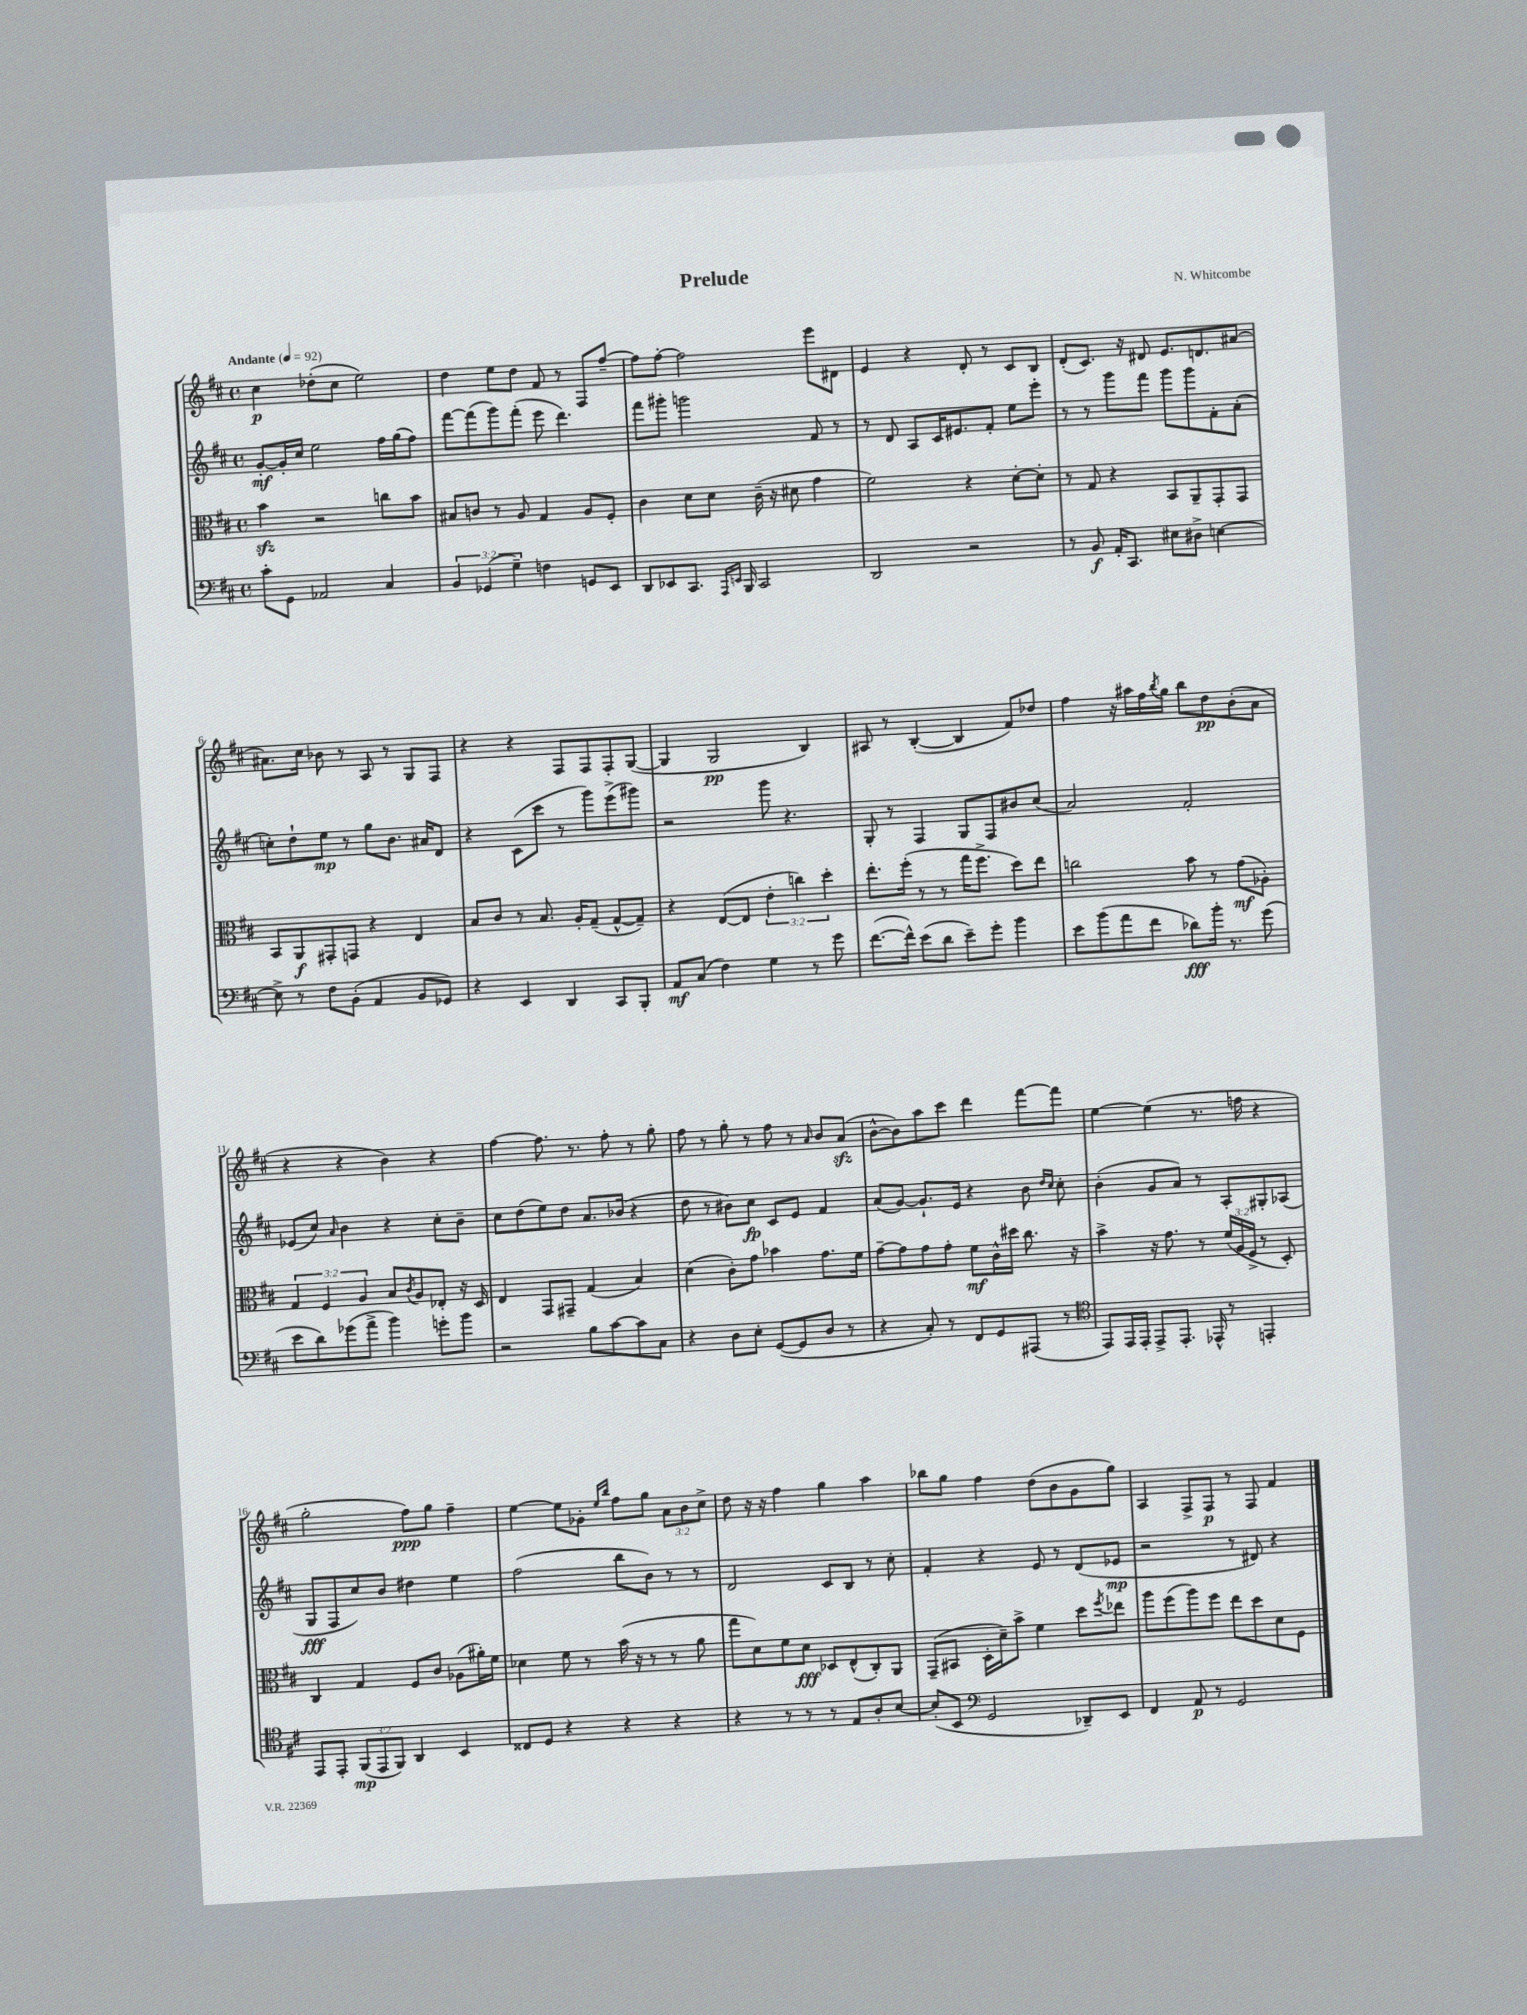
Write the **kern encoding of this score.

**kern	**kern	**kern	**kern
*staff4	*staff3	*staff2	*staff1
*clefF4	*clefC3	*clefG2	*clefG2
*k[f#c#]	*k[f#c#]	*k[f#c#]	*k[f#c#]
*M4/4	*M4/4	*M4/4	*M4/4
*met(c)	*met(c)	*met(c)	*met(c)
*MM92	*MM92	*MM92	*MM92
8c#'	4b	[8g'	4cc#
8GG	.	16g']	.
.	.	16cc#	.
2AA-	2r	2ee	(8dd-'
.	.	.	8cc#
.	.	.	2ee)
4C#	8cc	16ff#	.
.	.	(16gg	.
.	8b	8ff#)	.
=	=	=	=
6BB	8B#	[8fff#	4dd
.	8c	(8fff#]	.
(6GG-	.	.	.
.	8r	8ggg)	8ee
6G~)	.	.	.
.	8A	(8fff#'	8dd
4F	4G	8eee	8f#
.	.	4.ddd)	8r
8GG	8A	.	8F#
8EE	8F#'	.	[8ff#~
=	=	=	=
8DD	4c#	8fff#	8ff#]
8EE-	.	8ggg#'	[8ff#'
8.CC#	8d	2ggg	2ff#]
.	8d	.	.
16qqAAA	.	.	.
16qqEE	.	.	.
16BBB	.	.	.
2CC#	(16c#~	.	.
.	16r	.	.
.	8d#	.	.
.	4g	8f#	8eee
.	.	8r	8d#
=	=	=	=
2DD	2f#)	8r	4e
.	.	8d	.
.	.	8A	4r
.	.	16c#	.
.	.	8.e#	.
2r	4r	.	8d'
.	.	8f#'	8r
.	[8d'	8ee	8c#
.	8d']	8eee'	8B
=	=	=	=
8r	8r	8r	(8d'
8BB	8G	8r	8.c#)
16AA'	4r	8ggg	.
8.CC#	.	.	16r
.	.	8fff#	8d#
8E#	8BB	8ggg	8.e
8D#^	8AA~	8ggg	.
.	.	.	8.d
[4E	8GG'	8f#'	.
.	8GG	(8a'	[8a#
=	=	=	=
8E^]	8BB	8cc')	8.a#]
8r	8AA	8dd`	.
.	.	.	16cc#
8F#	8GG#'	8ee	8b-
(8BB'	8GG	8r	8r
4AA	4r	8gg	8A
.	.	8.b	8r
8BB	4E	.	8G
.	.	16a#	.
8GG-)	.	8d	8F#
=	=	=	=
4r	8B	4r	4r
.	8c#	.	.
4EE	8r	(8c#	4r
.	8.B	8ccc#	.
4DD	.	8r	8F#
.	16A'	.	.
.	(8G~	8ggg)	8F#
8CC#	[8G^^	(8eee^	8F#'
8BBB'	8G~])	8ggg#)	([8G
=	=	=	=
8AA	4r	2r	4G]
(8C#	.	.	.
4F#)	([8E	.	2G
.	8E]	.	.
4G	6e'	8ggg	.
.	.	4.r	.
.	6cc)	.	.
8r	.	.	4B)
.	6dd'	.	.
8g	.	.	.
=	=	=	=
([8.f#	8.ee'	8G'	8A#
.	.	8r	8r
16f#^^])	(16ff#'	.	.
(8e	8r	4F#	([4B'
8d	8r	.	.
8e~)	16gg	8G	4B]
.	8.ff#^	.	.
8g'	.	8F#	.
4b	8dd)	8b#	8f#)
.	8ee	(8cc#	8dd-
=	=	=	=
8e	2cc	2a)	4ff#
(8b	.	.	.
8a	.	.	16r
.	.	.	16aa#
8f#	.	.	16ff#
.	.	.	8qbb
.	.	.	16gg
8d-)	8b	2f#'	8bb
16b'	8r	.	8dd
8.r	.	.	.
.	(8g	.	(8b'
(8g	8A-')	.	8a
=	=	=	=
8e	6G	(8e-	4r
8d)	.	8cc#)	.
.	6F#	.	.
.	.	16qqa	.
(8g-	.	4b	4r
.	6A	.	.
8a^	.	.	.
4b)	8B	4r	4b)
.	8qc#	.	.
.	8A	.	.
8g'	8E-'	8cc#'	4r
8b	16r	8b~	.
.	16D	.	.
=	=	=	=
2r	4E	8cc#	[4ff#
.	.	(8dd	.
.	8GG	8ee)	8.ff#]
.	8GG#~	8dd	.
.	.	.	8.r
8B	(4G	8.a	.
[8c#	.	.	8ff#'
.	.	(16b-	.
8c#]	4B)	4r	8r
8C#	.	.	8gg'
=	=	=	=
4r	(4d	8dd	8ff#
.	.	8r	8r
8D	8c#')	8b#)	8gg'
8E'	8g	8cc#	8r
([8GG	4b-	8c#	8ff#
8GG]	.	8e	8r
.	.	.	16qqa
8D	8.g	4f#	8b
8r	.	.	(8a
.	16f#	.	.
=	=	=	=
4r	[8g~	(8a	[8b^^
.	8g]	[8g)	8b])
8C#')	8g	8.g`]	8aa
8r	8g'	.	8ccc#
.	.	16e	.
8FF#	8f#	4r	4ddd
8GG	16c#^^	.	.
.	16dd#	.	.
(8AAA#	8.cc#	8b	[8fff#
.	.	16qqdd	.
.	.	16qqcc#	.
8r	.	8cc#'	8fff#]
.	16r	.	.
=	=	=	=
*clefC4	*	*	*
8EE)	4b^	(4b'	[4ee
16EE	.	.	.
16EE'	.	.	.
8EE^	16r	8g	(4ee]
.	8.g	.	.
8.EE'	.	8a)	.
.	8r	8r	8.r
16EE-^^	.	.	.
8r	(24f#	8A'	.
.	24A	.	.
.	.	.	16ff
.	24F#^	.	.
4EE'	8r	8G#'	4r
.	8D')	(8A-	.
=	=	=	=
8EE	4C#	8G	2gg'
8EE'	.	8F#	.
(12FF#	4G	8cc#)	.
12EE	.	.	.
.	.	8b	.
12FF#)	.	.	.
4AA	8F#	4dd#	8ff#)
.	8c#	.	8gg
4BB	(8A-	4ee	4ff#~
.	16a#')	.	.
.	16f#	.	.
=	=	=	=
8C##	4d-	(2ff#	[4ee
8D	.	.	.
4r	8f#	.	8ee]
.	8r	.	8g-'
.	.	.	16qqee
.	.	.	16qqbb
4r	(16b	8bb	8ff#
.	16r	.	.
.	8r	8b)	8gg
4r	8r	8r	12a
.	.	.	12b
.	8a	8r	.
.	.	.	12cc#^
=	=	=	=
4r	8gg	2d	8dd
.	8d)	.	16r
.	.	.	16r
8r	8f#	.	4ff#
8r	8d	.	.
8r	8D-	8c#	4gg
8E	(8E^^	8B	.
8A'	8C#')	8r	4aa
[8B	8AA	8cc#'	.
=	=	=	=
(8B']	(8GG~	4f#'	8bb-
8BB	8BB#	.	8gg
*clefF4	*	*	*
2GG	16D'	4r	4ff#
.	16d~)	.	.
.	8b^	.	.
.	4f#	8e	(8dd
.	.	8r	8b
8DD-~)	8dd	(8d	8g
.	8qff#	.	.
8EE	8ee-	8e-	8gg)
=	=	=	=
4FF#	8aa	2r	4A
.	(8ff#	.	.
8AA	8aa)	.	8F#^
8r	8ff#	.	8F#
2GG	8ee	8r	8r
.	8dd	8d#)	8F#
.	8d	4r	4f#
.	8F#	.	.
==	==	==	==
*-	*-	*-	*-
